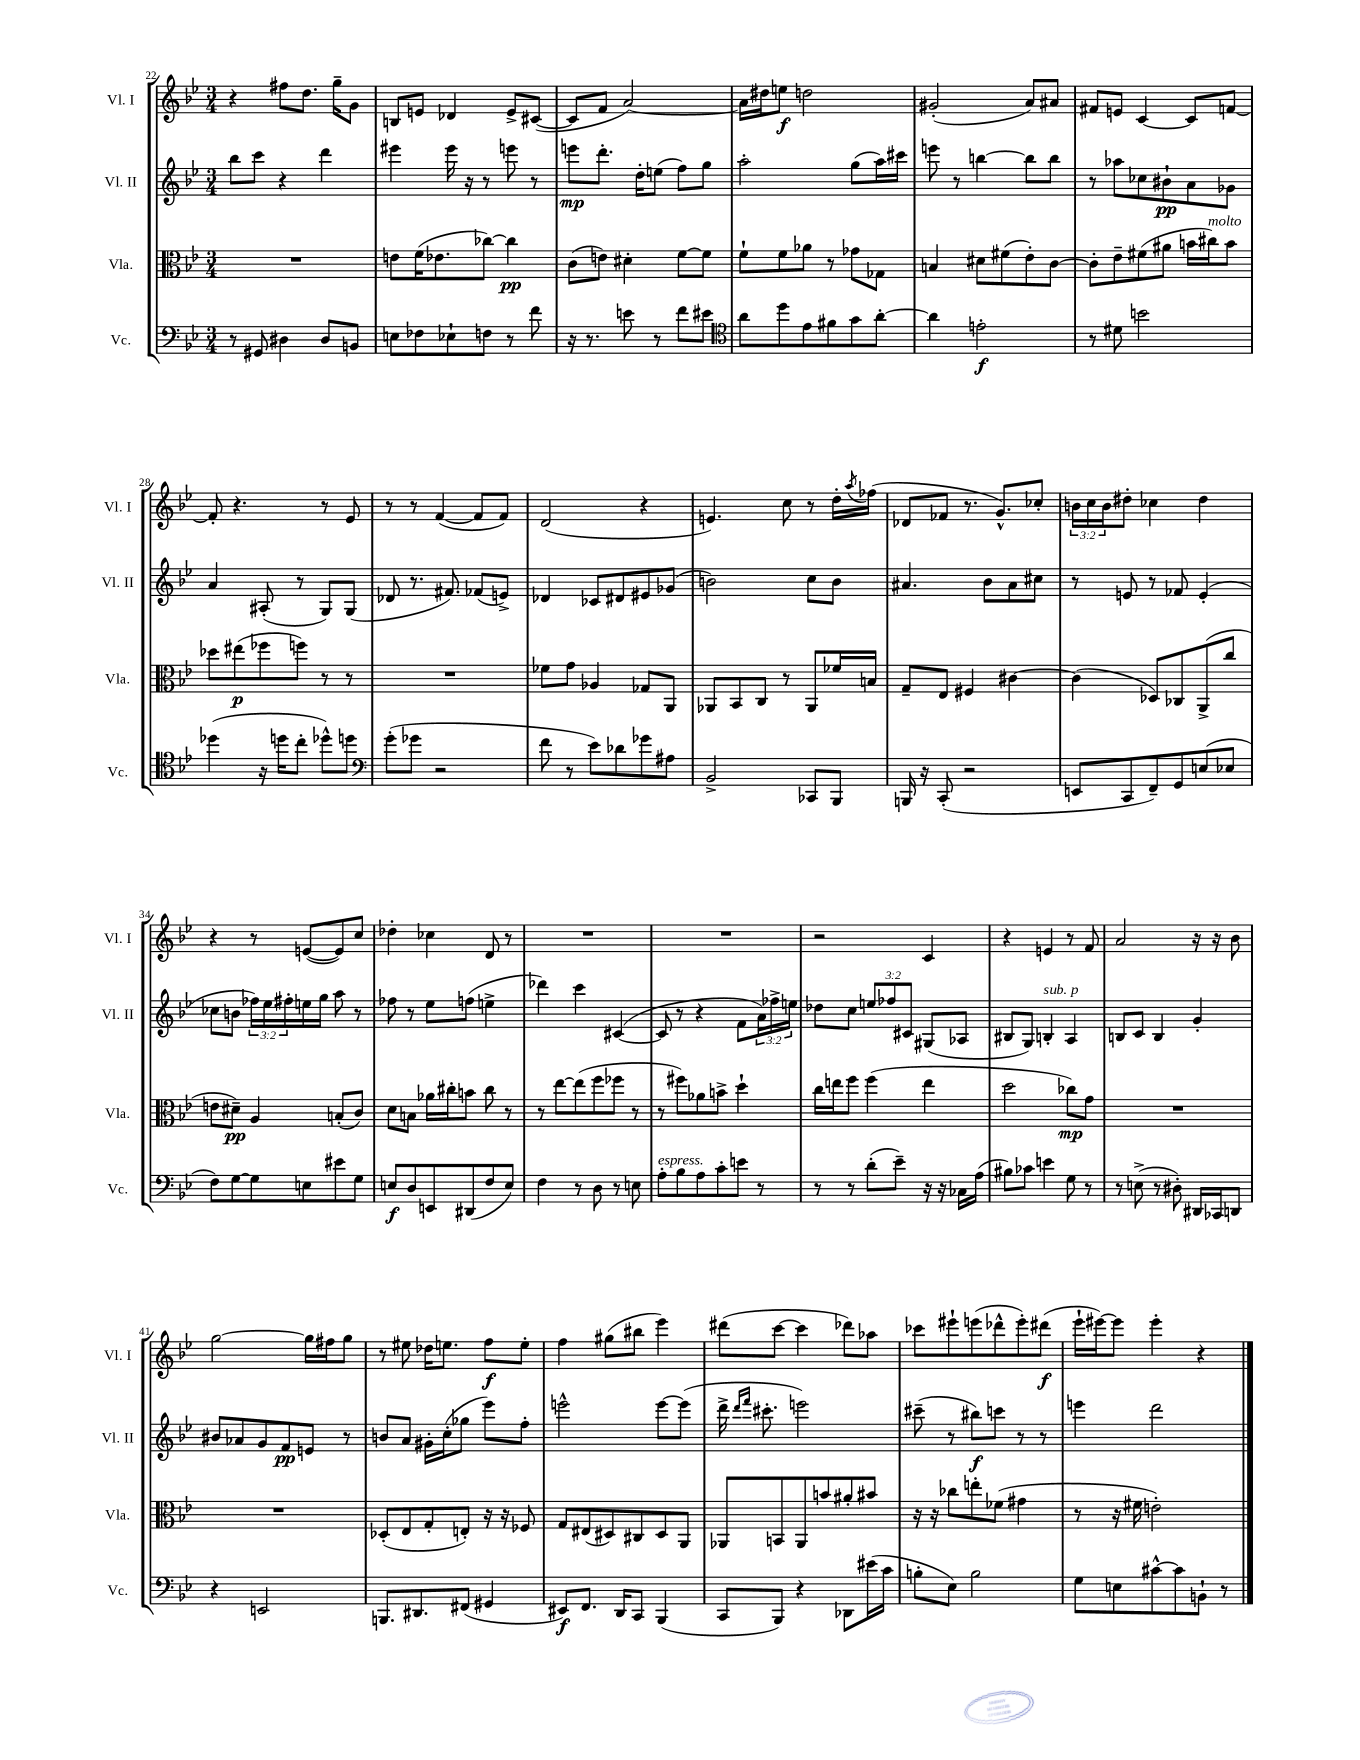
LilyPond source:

<<
\new StaffGroup <<
\new Staff = "s0" \with { instrumentName = "Vl. I" shortInstrumentName = "Vl. I" } {
    \clef treble \key bes \major \numericTimeSignature \time 3/4 \override Staff.TupletNumber.text = #tuplet-number::calc-fraction-text
    r4 fis''8 d''8. g''16-- g'8 |
    b8 e'8 des'4 e'8-> cis'8~( |
    cis'8 f'8 a'2~) |
    a'16 dis''16 e''8\f d''2 |
    gis'2-.( a'8) ais'8 |
    fis'8 e'8 c'4~ c'8 f'8~ |
    f'8-. r4. r8 ees'8 |
    r8 r8 f'4~( f'8 f'8) |
    d'2( r4 |
    e'4.) c''8 r8 d''16-. \acciaccatura { a''8 } fes''16( |
    des'8 fes'8 r8. g'8.-^) ces''8-. |
    \tuplet 3/2 { b'16 c''16 b'16 } dis''8-. ces''4 dis''4 |
    r4 r8 e'8~( e'8) c''8 |
    des''4-. ces''4 d'8 r8 |
    R2. |
    R2. |
    r2 c'4 |
    r4 e'4 r8 f'8 |
    a'2 r16 r16 bes'8 |
    g''2~ g''16 fis''16 g''8 |
    r8 eis''8 des''16 e''8. f''8\f e''8-. |
    f''4 gis''8( bis''8 ees'''4) |
    dis'''8( c'''8~ c'''4 des'''8) aes''8 |
    ces'''8 eis'''8-! e'''8( des'''8-^ e'''8-.) dis'''8\f( |
    ees'''16-! eis'''16~) eis'''8 eis'''4-. r4 \bar "|." |
}
\new Staff = "s1" \with { instrumentName = "Vl. II" shortInstrumentName = "Vl. II" } {
    \clef treble \key bes \major \numericTimeSignature \time 3/4 \override Staff.TupletNumber.text = #tuplet-number::calc-fraction-text
    bes''8 c'''8 r4 d'''4 |
    eis'''4 eis'''16 r16 r8 e'''8 r8 |
    e'''8\mp d'''8.-. d''16-. e''8( f''8) g''8 |
    a''2-. g''8( a''16) cis'''16 |
    e'''8 r8 b''4~ b''8 b''8 |
    r8 aes''8 ces''8 bis'8-!\pp a'8 ges'8 |
    a'4 ais8-.( r8 g8) g8( |
    des'8 r8. fis'8.) fes'8( e'8->) |
    des'4 ces'8 dis'8 eis'8 ges'8( |
    b'2) c''8 b'8 |
    ais'4. bes'8 ais'8 cis''8 |
    r8 e'8 r8 fes'8 e'4-.( |
    ces''8 b'8 \tuplet 3/2 { fes''16) ees''16 fis''16-. } e''16 g''16 a''8 r8 |
    fes''8 r8 ees''8 f''8( e''4-> |
    des'''4) c'''4 cis'4~( |
    cis'8 r8 r4 f'8 \tuplet 3/2 { a'16) fes''16-> e''16 } |
    des''8 c''8 \tuplet 3/2 { e''8 fes''8 cis'8 } gis8( aes8 |
    bis8 g8) b4-.^\markup { \italic "sub. p" } a4 |
    b8 c'8 b4 g'4-. |
    bis'8 aes'8 g'8 f'8\pp e'8 r8 |
    b'8 a'8 gis'16-. c''16-.( ges''8 ees'''8) f''8-. |
    e'''2-^ e'''8~ e'''8( |
    d'''16-> \grace { d'''16 f'''16 } cis'''8.-. e'''2) |
    cis'''8--( r8 bis''8\f) c'''8 r8 r8 |
    e'''4 d'''2 \bar "|." |
}
\new Staff = "s2" \with { instrumentName = "Vla." shortInstrumentName = "Vla." } {
    \clef alto \key bes \major \numericTimeSignature \time 3/4
    R2. |
    e'8 f'16( ees'8. ces''8~) ces''4\pp |
    c'8( e'8) dis'4-. f'8~ f'8 |
    f'8-! f'8 aes'8 r8 ges'8 ges8 |
    b4 dis'8 fis'8( ees'8-.) c'8~ |
    c'8-. ees'8-- fis'8( ais'8 b'16 cis''16^\markup { \italic "molto" }) b'8 |
    des''8 eis''8\p( fes''8 f''8) r8 r8 |
    R2. |
    fes'8 g'8 aes4 ges8 a,8 |
    aes,8 bes,8 c8 r8 aes,8 fes'16 b16 |
    g8-- ees8 fis4 cis'4~ |
    cis'4( des8) ces8 a,8->( c''8 |
    e'8 dis'8--\pp) a4 b8-.( c'8) |
    d'8 b8 aes'16 cis''16-. b'8 cis''8 r8 |
    r8 ees''8~ ees''8( f''8 fes''8 r8 |
    r8 fis''8) aes'8 b'8-> d''4-! |
    c''16 e''16 f''8 f''4( e''4 |
    d''2 ces''8\mp) g'8 |
    R2. |
    R2. |
    des8-.( ees8 g8-. e8-.) r16 r16 fes8 |
    g8 eis8( dis8) cis8 dis8 a,8 |
    aes,8 b,8 aes,8 b'8 ais'8-. bis'8 |
    r16 r16 ces''8 e''8-. fes'8( gis'4 |
    r8 r16 fis'16 e'2-.) \bar "|." |
}
\new Staff = "s3" \with { instrumentName = "Vc." shortInstrumentName = "Vc." } {
    \clef bass \key bes \major \numericTimeSignature \time 3/4
    r8 gis,8 dis4 dis8 b,8 |
    e8 fes8 ees8-! f8 r8 f'8 |
    r16 r8. e'8 r8 f'8 eis'8 |
    \clef tenor a'8 d''8 ees'8 fis'8 g'8 a'8~-. |
    a'4 e'2-.\f |
    r8 dis'8 b'2 |
    des''4( r16 d''16 c''8-. des''8-^) d''8 |
    \clef bass g'8-.( ges'8 r2 |
    f'8 r8 ees'8) des'8 ges'8 ais8 |
    bes,2-> ces,8 bes,,8 |
    b,,16 r16 c,8-.( r2 |
    e,8 c,8 f,8--) g,8 e8( ees8 |
    f8) g8~ g8 e8 eis'8 g8 |
    e8\f d8 e,8 dis,8( f8 e8) |
    f4 r8 d8 r8 e8 |
    a8-.^\markup { \italic "espress." } bes8 a8 c'8-. e'8 r8 |
    r8 r8 d'8-.( ees'8--) r16 r16 ces16 a16( |
    bis8) ces'8 e'4 g8 r8 |
    r8 e8->( r8 dis8-.) dis,16 ces,16 d,8 |
    r4 e,2 |
    b,,8. dis,8. fis,8( gis,4 |
    eis,8\f) f,8. d,16 c,8 bes,,4( |
    c,8 bes,,8) r4 des,8 eis'16( c'16 |
    b8-. ees8) b2 |
    g8 e8 cis'8~-^ cis'8 b,8-! r8 \bar "|." |
}
>>
>>
\layout { \context { \Score currentBarNumber = #22 } }
